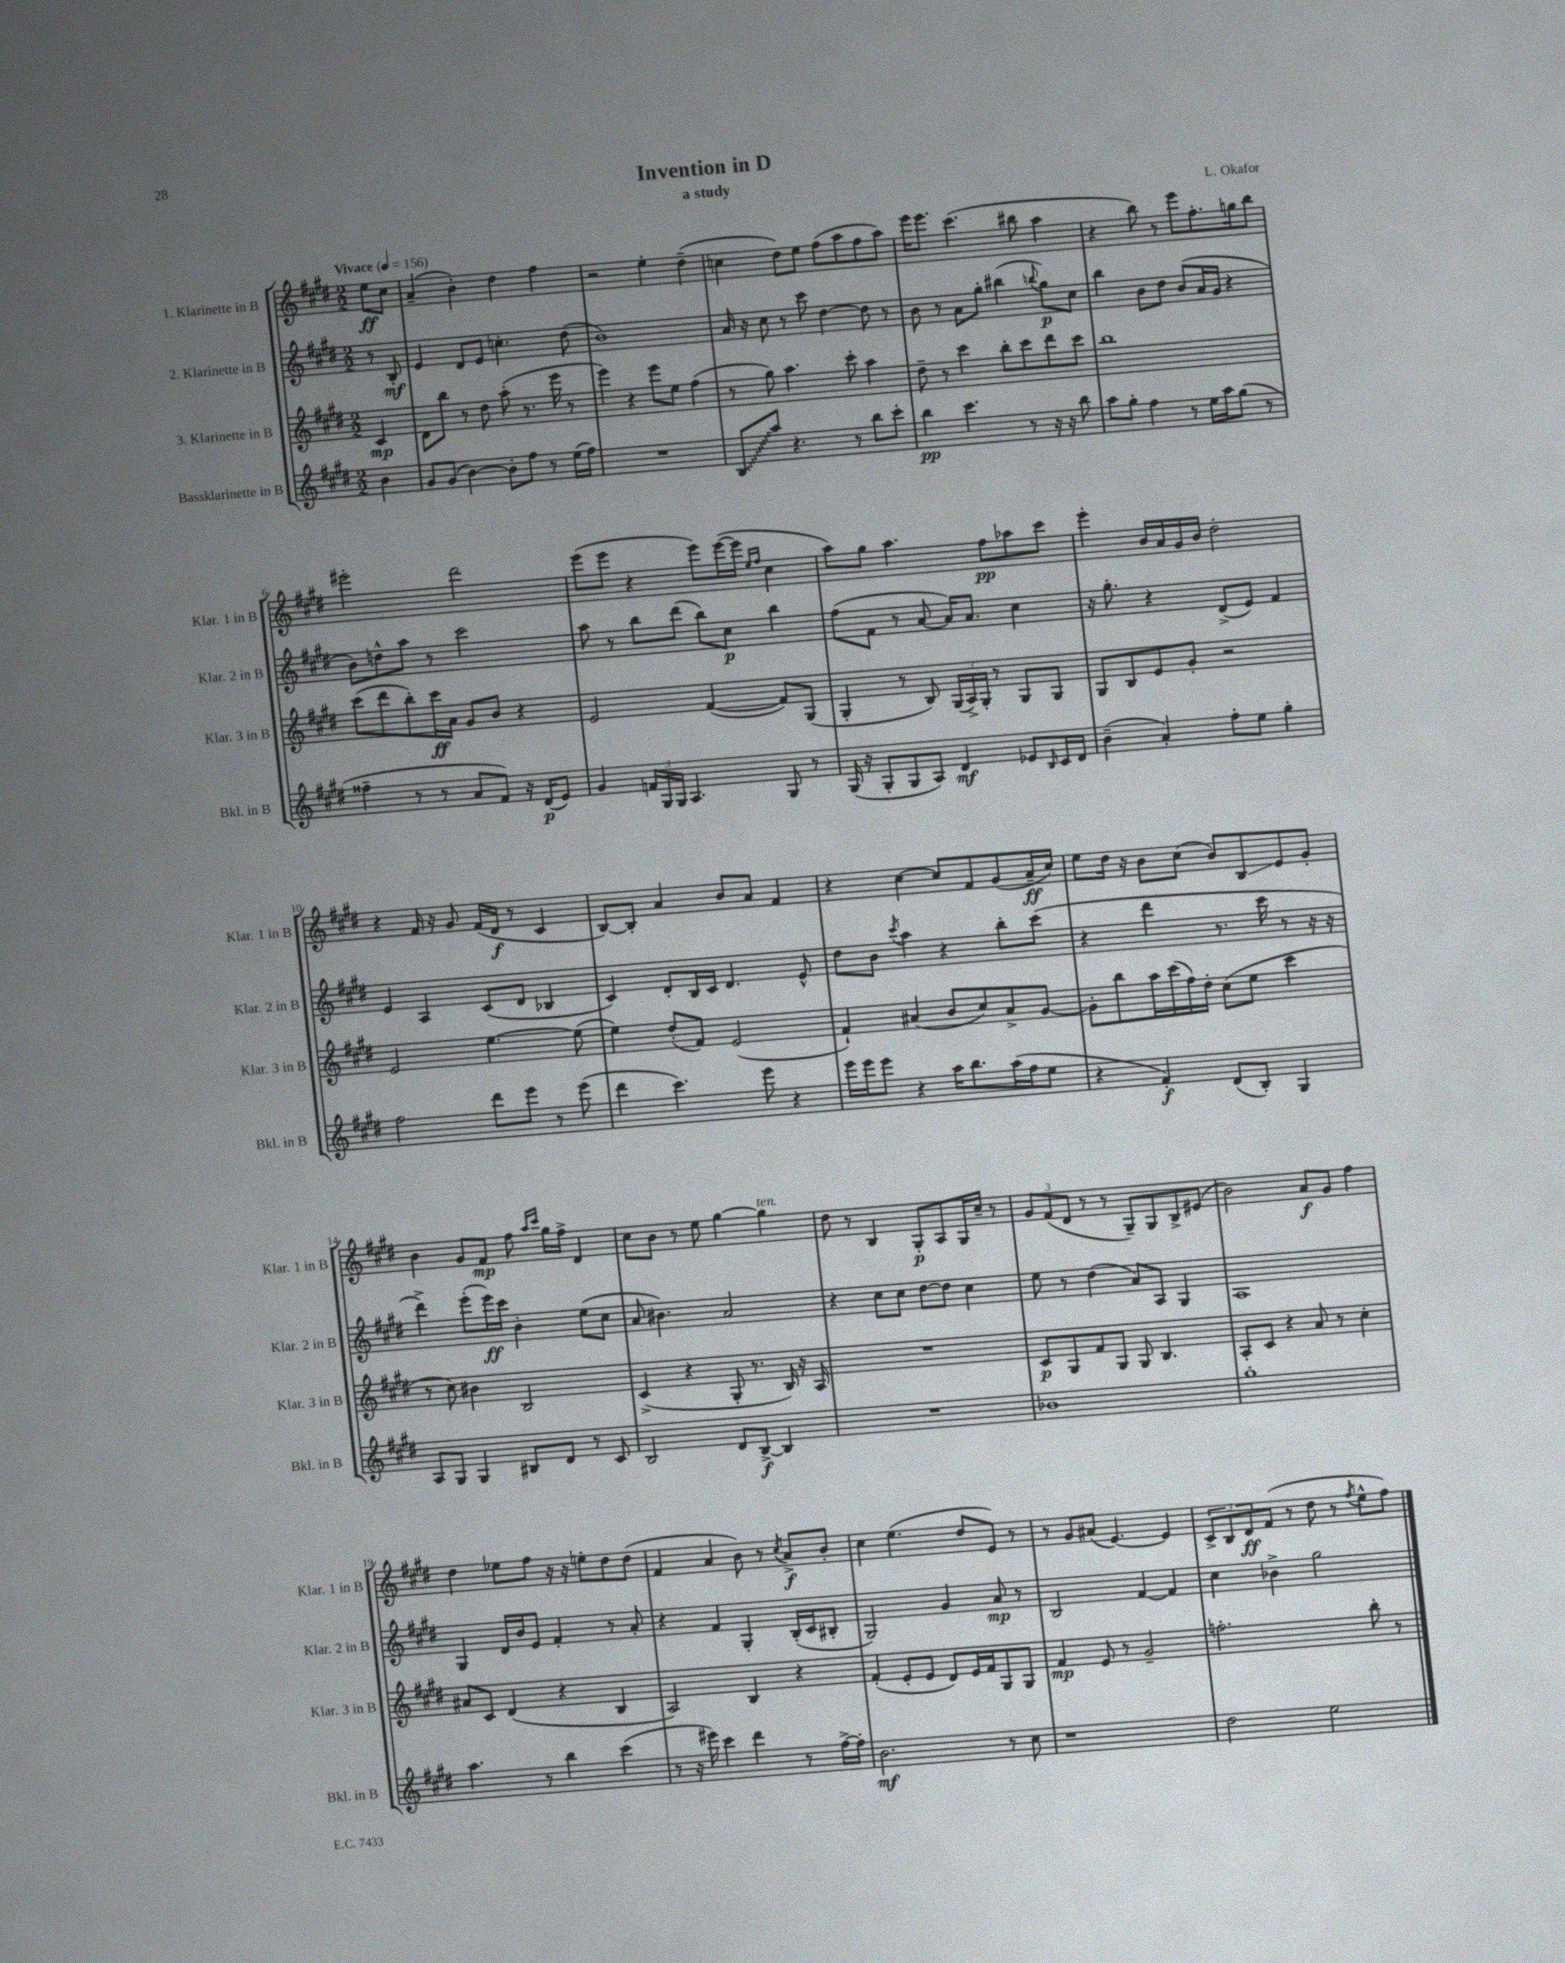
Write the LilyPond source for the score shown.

\header { title = "Invention in D" composer = "L. Okafor" subtitle = "a study" }
<<
\new StaffGroup <<
\new Staff = "s0" \with { instrumentName = "1. Klarinette in B" shortInstrumentName = "Klar. 1 in B" } {
    \clef treble \key e \major \numericTimeSignature \time 2/2 \partial 4 \tempo "Vivace" 4 = 156
    e''8\ff cis''8 |
    a'4--( b'4-.) dis''4 fis''4 |
    r2 e''4-. dis''4--( |
    c''4 dis''8) e''8 fis''8( a''8 fis''8 a''8) |
    e'''16 e'''8. cis'''4.( bis''8 a''4 |
    r4 b''8) r8 e'''8 fis''8.-. g''16 b''8 |
    eis'''2-. dis'''2 |
    e'''8( e'''8 r4 e'''8) e'''16~( e'''16 \grace { e''16 fis''16 } cis''4 |
    a''8) gis''8 a''4. fis''8\pp aes''8 cis'''8 |
    e'''4-. b'16 a'16 gis'16 b'16 dis''2-. |
    r4 fis'16 r16 gis'8 fis'16( dis'16\f r8 cis'4 |
    b8~) b8-. a'4 b'8 a'8 fis'4 |
    r4 cis''4~ cis''8 fis'8 gis'8( a'16--\ff cis''16) |
    e''8 dis''16 r16 b'8 cis''8( b'8) b8\glissando e'8 gis'8-. |
    b'4 gis'8 fis'8\mp fis''8 \grace { a''16 cis'''16 } gis''16 fis''16-> dis'4 |
    cis''8 b'8 r8 e''8 gis''4~ gis''4^\markup { \italic "ten." } |
    dis''8 r8 b4 gis8-.\p a8 gis16 cis''16-- r8 |
    \tuplet 3/2 { gis'8 fis'8( dis'8 } r8 r8 gis8--) gis8 b8-> eis'8( |
    b'2) a'8\f gis'8 fis''4 |
    dis''4 ees''8 fis''8 r16 r16 e''8-. dis''8 dis''8( |
    fis'4 a'4 b'8) r8 \acciaccatura { cis''8 } a'8->\f b'8-. |
    cis''4 e''4.( dis''8 e'8) r8 |
    r8 gis'8 ais'8( e'4.~) e'4 |
    \tuplet 3/2 { cis'8-> b8 dis'8\ff } fis'8( r8 dis''8 r8 \acciaccatura { fis''8 } e''8-^ fis''8) \bar "|." |
}
\new Staff = "s1" \with { instrumentName = "2. Klarinette in B" shortInstrumentName = "Klar. 2 in B" } {
    \clef treble \key e \major \numericTimeSignature \time 2/2 \partial 4
    r8 b8-.\mf |
    e'4 dis'8 e'8 c''4.-. dis''8( |
    b'1) |
    a'16 r16 cis''8 r8 cis'''8 dis''4~ dis''8 r8 |
    b'8 r8 a'8 gis''8-. bis''4( \appoggiatura { b''8 } gis''8\p) cis''8 |
    b''4 b'8 dis''8 b'8( a'16 gis'16 r4 |
    b'8) d''8-^ a''8 r8 cis'''2 |
    a''8 r8 b''8 dis'''8( b''8) cis''8\p b''4 |
    fis''8( fis'8 r8 a'8~ a'16) a'8. cis''4 |
    r16 gis''8.-. r4 dis'8->( e'8) fis'4 |
    e'4 a4 cis'8( dis'8 bes4 |
    cis'4) dis'8-. b16 cis'16 dis'4. e'8-^ |
    dis''8 b'8 \acciaccatura { cis'''8 } a''4 r4 b''8-. cis'''8( |
    r4 dis'''4 r8. cis'''16 r8 r16 r16 |
    dis'''4->) e'''8-.( e'''16\ff) cis'''16 b'4-. e''8( cis''8 |
    a'8 bis'4.) a'2 |
    r4 cis''8 cis''8 dis''8~ dis''8 cis''4 |
    e''8 r8 dis''4( a'8) a8 gis4 |
    a1 |
    gis4 dis'16 b'16 e'8 fis'4-. r8 a'8-. |
    r4 fis'4 gis4-. b16-.( cis'16 bis8-. |
    gis2) gis'4 a'8\mp r8 |
    b2 fis'4~ fis'4 |
    cis''4 bes'4-> gis''2 \bar "|." |
}
\new Staff = "s2" \with { instrumentName = "3. Klarinette in B" shortInstrumentName = "Klar. 3 in B" } {
    \clef treble \key e \major \numericTimeSignature \time 2/2 \partial 4
    cis'4\mp |
    dis'8 b''8 r8 dis''8 a''8-.( r8. e'''16 r8 |
    e'''4) r4 e'''8 e''8 fis''4( |
    r8 gis''8) a''4. cis'''8-. a''4 |
    dis''8-- r8 cis'''4 b''8-. cis'''8 dis'''8 cis'''8 |
    b''1 |
    cis'''8( dis'''8 b''8-.) cis'''16\ff a'16 gis'8 b'8 r4 |
    e'2 fis'4~( fis'8) gis8( |
    gis4-. r8 b8) \tuplet 3/2 { gis16( a16->) gis16-. } r8 gis8 gis8 |
    gis8 b8 e'8 gis'8-. r2 |
    e'2 e''4.~ e''8( |
    e''4) dis''8-.( fis'8) e'2( |
    fis'4-!) ais'4( b'8 cis''8) ais'8-> gis'8~ |
    gis'8-. b''8 a''16 cis'''16( fis''16) dis''16-. cis''8( e''8 cis'''4 |
    r8 cis''8) bis'4 b2 |
    cis'4->( r4 gis8-. r8. b16) r16 a16 |
    R1 |
    cis'8\p gis8 fis'8 gis8 gis8 b4. |
    a8-. cis'8 r4 a'8 r8 cis''4-. |
    ais'8 cis'8 dis'4( r4 b4 |
    a2) b4 r4 |
    fis'4-.( e'8-. e'8 dis'8) e'16 fis'16 gis8 gis8 |
    fis'4\mp e'8 r8 gis'2-- |
    f''2.-. b''8-. r8 \bar "|." |
}
\new Staff = "s3" \with { instrumentName = "Bassklarinette in B" shortInstrumentName = "Bkl. in B" } {
    \clef treble \key e \major \numericTimeSignature \time 2/2 \partial 4
    b'4 |
    gis'8 gis'8( b'4~) b'8-. fis''8 r8 e''16( fis''16) |
    R1 |
    \once \override Glissando.style = #'zigzag b8\glissando a''8 r4. r8 b''8 cis'''8-. |
    b''4\pp cis'''4. r8 r16 r16 b''8 |
    a''8 gis''8-. fis''4 r8 e''16 a''16 gis''8( r8 |
    fisis''4-- r8 r8 a'8 fis'8) r16 dis'16\p( e'8) |
    gis'4 \tuplet 3/2 { f'16 gis16 gis16 } a4. gis8 r8 |
    gis16( r16 gis8-. gis8 a8) dis'4\mf ees'8 \grace { b16 } cis'16 dis'16 |
    b'4--( a'4-.) fis''8-. e''8 gis''4-. |
    fis''2 dis'''8 e'''8 r8 e'''8( |
    dis'''4 cis'''4.) e'''8 r4 |
    e'''16 e'''16 e'''8 r4 a''16 b''8. a''16( fis''16 e''8 |
    r4 fis'4-.\f) dis'8( b8-.) gis4 |
    a8 gis8 gis4 bis8 dis'8 r8 cis'8 |
    b2 dis'8 b8~->\f b4 |
    R1 |
    bes'1 |
    gis''1-. |
    a''4. r8 b''4 cis'''4( |
    r8 r16 eis'''16) cis'''4 dis'''4 r8 fis''16~-> fis''16-. |
    b'2.\mf r8 cis''8 |
    r1 |
    dis''2 e''2 \bar "|." |
}
>>
>>
